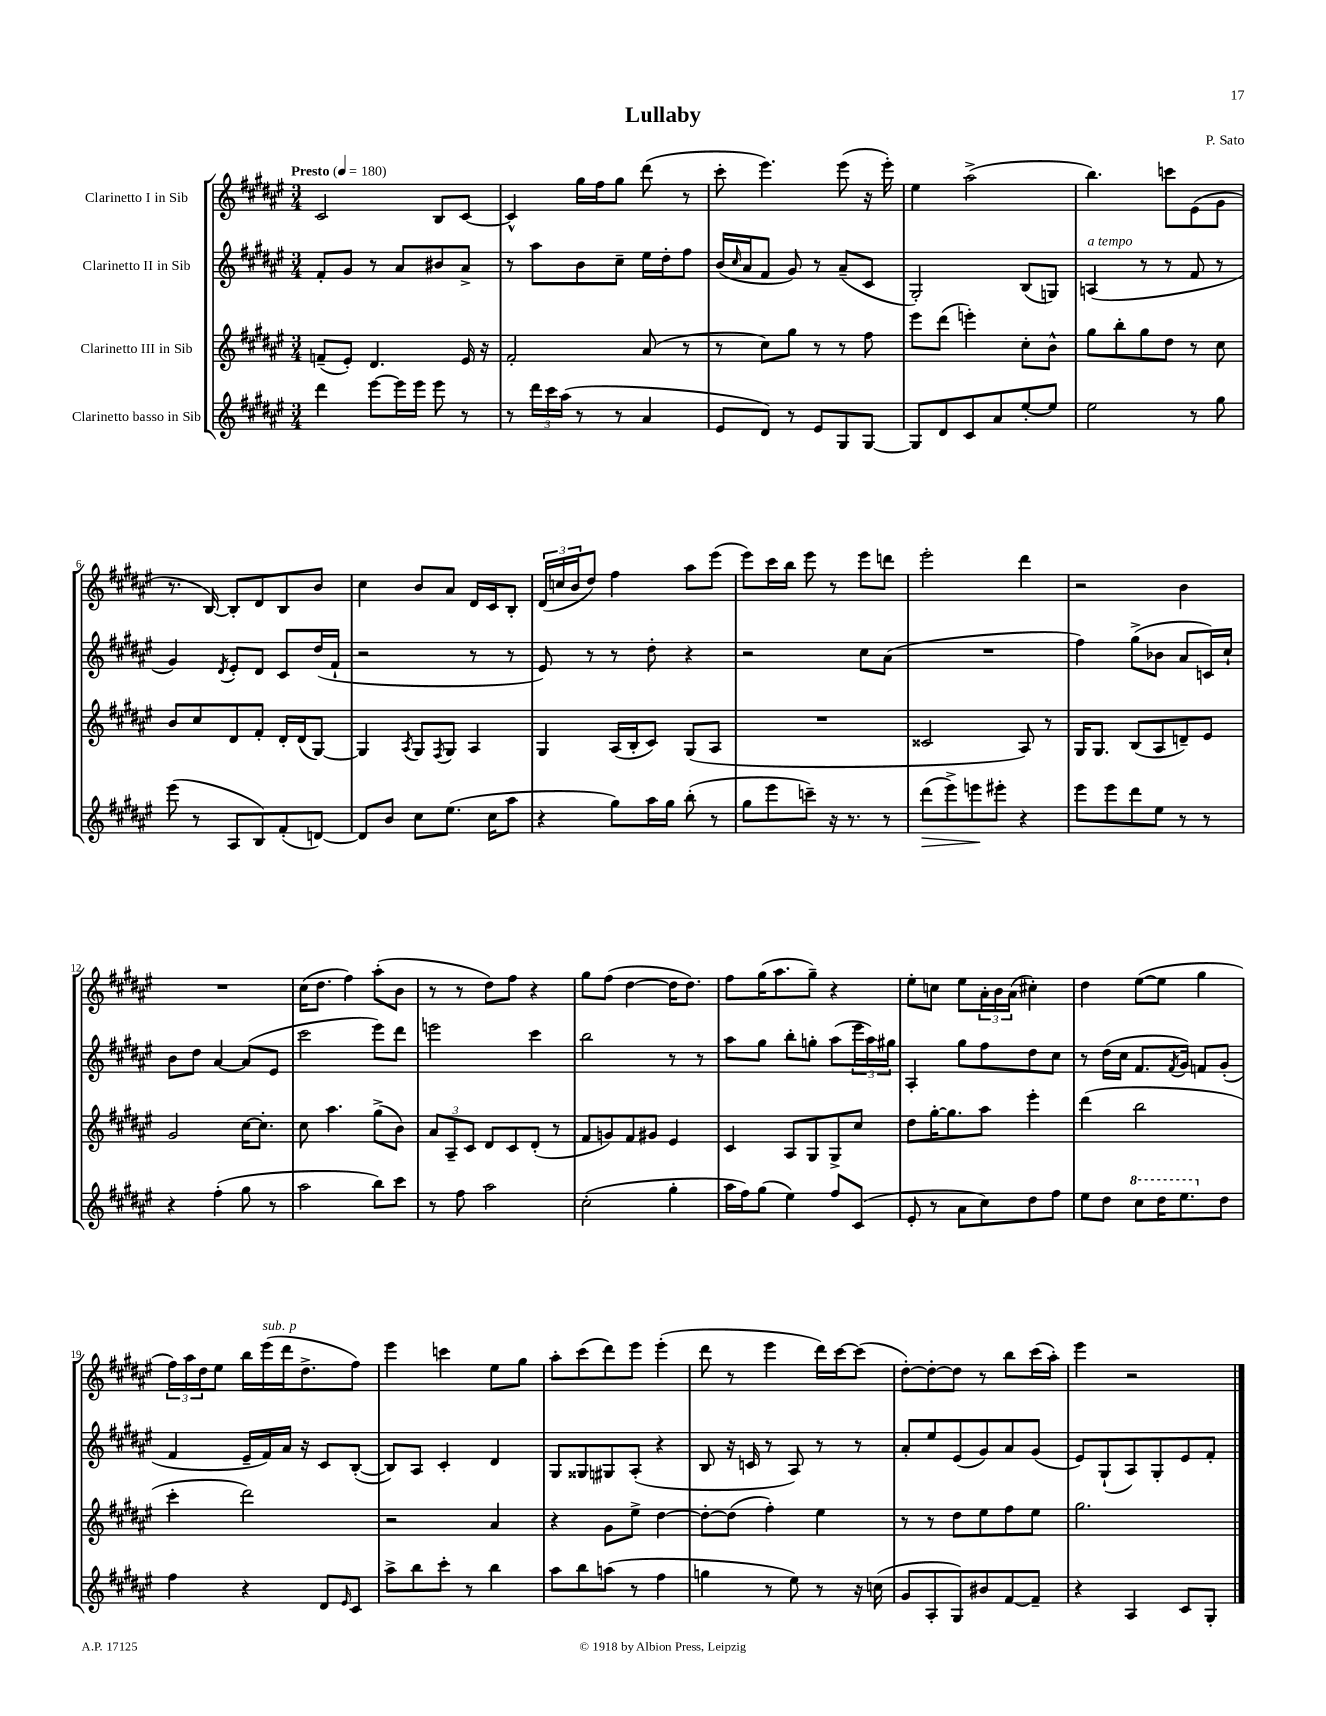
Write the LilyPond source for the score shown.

\header { title = "Lullaby" composer = "P. Sato" }
<<
\new StaffGroup <<
\new Staff = "s0" \with { instrumentName = "Clarinetto I in Sib" } {
    \clef treble \key fis \major \numericTimeSignature \time 3/4 \tempo "Presto" 4 = 180
    cis'2 b8 cis'8~ |
    cis'4-^ gis''16 fis''16 gis''8 dis'''8( r8 |
    cis'''8-. eis'''4.) eis'''8( r16 eis'''16-.) |
    eis''4 ais''2->( |
    b''4.) c'''8 eis'8( gis'8 |
    r8. b16~) b8-. dis'8 b8 b'8 |
    cis''4 b'8 ais'8 dis'16 cis'16 b8-. |
    \tuplet 3/2 { dis'16( c''16 b'16 } dis''8) fis''4 ais''8 eis'''8( |
    eis'''8) cis'''16 b''16 eis'''8 r8 eis'''8 d'''8 |
    eis'''2-. dis'''4 |
    r2 b'4 |
    R2. |
    cis''16( dis''8. fis''4) ais''8-.( b'8 |
    r8 r8 dis''8) fis''8 r4 |
    gis''8 fis''8( dis''4~ dis''16 dis''8.) |
    fis''8 gis''16( ais''8. gis''8--) r4 |
    eis''8-. c''8 eis''8 \tuplet 3/2 { ais'16-. b'16 ais'16( } cis''4-.) |
    dis''4 eis''8~( eis''8 gis''4 |
    \tuplet 3/2 { fis''16) ais''16 dis''16 } eis''8 b''16 eis'''16^\markup { \italic "sub. p" }( dis'''16 dis''8.-> fis''8) |
    eis'''4 c'''4 eis''8 gis''8 |
    ais''8-. cis'''8( dis'''8) eis'''8 eis'''4-.( |
    dis'''8 r8 eis'''4 dis'''16) cis'''16~ cis'''8( |
    dis''8~-.) dis''8~-. dis''8 r8 b''8 cis'''16( ais''16-.) |
    eis'''4 r2 \bar "|." |
}
\new Staff = "s1" \with { instrumentName = "Clarinetto II in Sib" } {
    \clef treble \key fis \major \numericTimeSignature \time 3/4
    fis'8-. gis'8 r8 ais'8 bis'8 ais'8-> |
    r8 ais''8 b'8 cis''8-- eis''16 dis''16-. fis''8 |
    b'16( \grace { cis''16 } ais'16 fis'8 gis'8) r8 ais'8--( cis'8 |
    gis2-.) b8( g8) |
    a4^\markup { \italic "a tempo" }( r8 r8 fis'8 r8 |
    gis'4) \acciaccatura { dis'8 } eis'8-. dis'8 cis'8 dis''16( fis'16-! |
    r2 r8 r8 |
    eis'8) r8 r8 dis''8-. r4 |
    r2 cis''8 ais'8( |
    R2. |
    fis''4) gis''8->( bes'8 ais'8 c'16) cis''16-! |
    b'8 dis''8 ais'4~ ais'8( eis'8 |
    cis'''2 eis'''8) dis'''8 |
    e'''2 cis'''4 |
    b''2 r8 r8 |
    ais''8 gis''8 b''8-. g''8-. ais''8( \tuplet 3/2 { eis'''16 ais''16) gis''16 } |
    ais4-. gis''8 fis''8 dis''8 cis''8 |
    r8 dis''16( cis''16 fis'8. \acciaccatura { fis'8 } gis'16) f'8 gis'8-.( |
    fis'4 eis'16-- fis'16) ais'16 r16 cis'8 b8~-.( |
    b8) ais8 cis'4-. dis'4 |
    gis8 gisis8 gis8 ais8-.( r4 |
    b8 r16 c'16 r8 ais8) r8 r8 |
    ais'8-. eis''8 eis'8( gis'8) ais'8 gis'8( |
    eis'8) gis8-!( ais8) gis8-. eis'8 fis'8-. \bar "|." |
}
\new Staff = "s2" \with { instrumentName = "Clarinetto III in Sib" } {
    \clef treble \key fis \major \numericTimeSignature \time 3/4
    f'8--( eis'8-.) dis'4. eis'16 r16 |
    fis'2-. ais'8( r8 |
    r8 cis''8) gis''8 r8 r8 fis''8 |
    eis'''8 dis'''8( e'''4-.) cis''8-. b'8-^ |
    gis''8 b''8-. gis''8 dis''8 r8 cis''8 |
    b'8 cis''8 dis'8 fis'8-. dis'16-. dis'16( gis8~) |
    gis4 \acciaccatura { ais8 } gis8 \acciaccatura { fis8 } gis8 ais4 |
    gis4 ais16( b16-. cis'8) gis8( ais8 |
    R2. |
    cisis'2 ais8) r8 |
    gis16 gis8. b8( ais8 d'8--) eis'8 |
    gis'2 cis''16~ cis''8.-. |
    cis''8 ais''4. gis''8->( b'8) |
    \tuplet 3/2 { ais'8 ais8-- cis'8 } dis'8 cis'8 dis'8-.( r8 |
    fis'8 g'8) fis'8 gis'8 eis'4 |
    cis'4 ais8 gis8 gis8-> cis''8 |
    dis''8 gis''16~-. gis''8. ais''8 eis'''4-. |
    dis'''4( b''2 |
    cis'''4-. dis'''2) |
    r2 ais'4 |
    r4 gis'8 eis''8-> dis''4~ |
    dis''8~-. dis''8( fis''4-.) eis''4 |
    r8 r8 dis''8 eis''8 fis''8 eis''8 |
    gis''2. \bar "|." |
}
\new Staff = "s3" \with { instrumentName = "Clarinetto basso in Sib" } {
    \clef treble \key fis \major \numericTimeSignature \time 3/4
    dis'''4 eis'''8~ eis'''16 eis'''16 eis'''8 r8 |
    r8 \tuplet 3/2 { dis'''16 cis'''16 ais''16( } r8 r8 ais'4 |
    eis'8 dis'8) r8 eis'8 gis8 gis8~ |
    gis8 dis'8 cis'8 ais'8 eis''8~-. eis''8 |
    eis''2 r8 gis''8 |
    eis'''8( r8 ais8 b8) fis'8-.( d'8~) |
    d'8 b'8 cis''8 eis''8.( cis''16 ais''8 |
    r4 gis''8) ais''16 gis''16 b''8-.( r8 |
    gis''8 eis'''8 c'''8--) r16 r8. r8 |
    dis'''8\>( eis'''8->) e'''8\! eis'''8-. r4 |
    eis'''8 eis'''8 dis'''8 eis''8 r8 r8 |
    r4 fis''4-.( gis''8 r8 |
    ais''2 b''8) cis'''8 |
    r8 fis''8 ais''2 |
    cis''2-.( gis''4-. |
    ais''16 fis''16) gis''8( eis''4) fis''8 cis'8( |
    eis'8-. r8 ais'8 cis''8) dis''8 fis''8 |
    eis''8 dis''8 \ottava #1 cis'''8 dis'''16 eis'''8. \ottava #0 dis''8 |
    fis''4 r4 dis'8 \grace { eis'16 } cis'8 |
    ais''8-> b''8 cis'''8-. r8 b''4 |
    ais''8 b''8 a''8( r8 fis''4 |
    g''4 r8 eis''8) r8 r16 c''16( |
    gis'8 ais8-. gis8) bis'8 fis'8~ fis'8-- |
    r4 ais4 cis'8 gis8-. \bar "|." |
}
>>
>>
